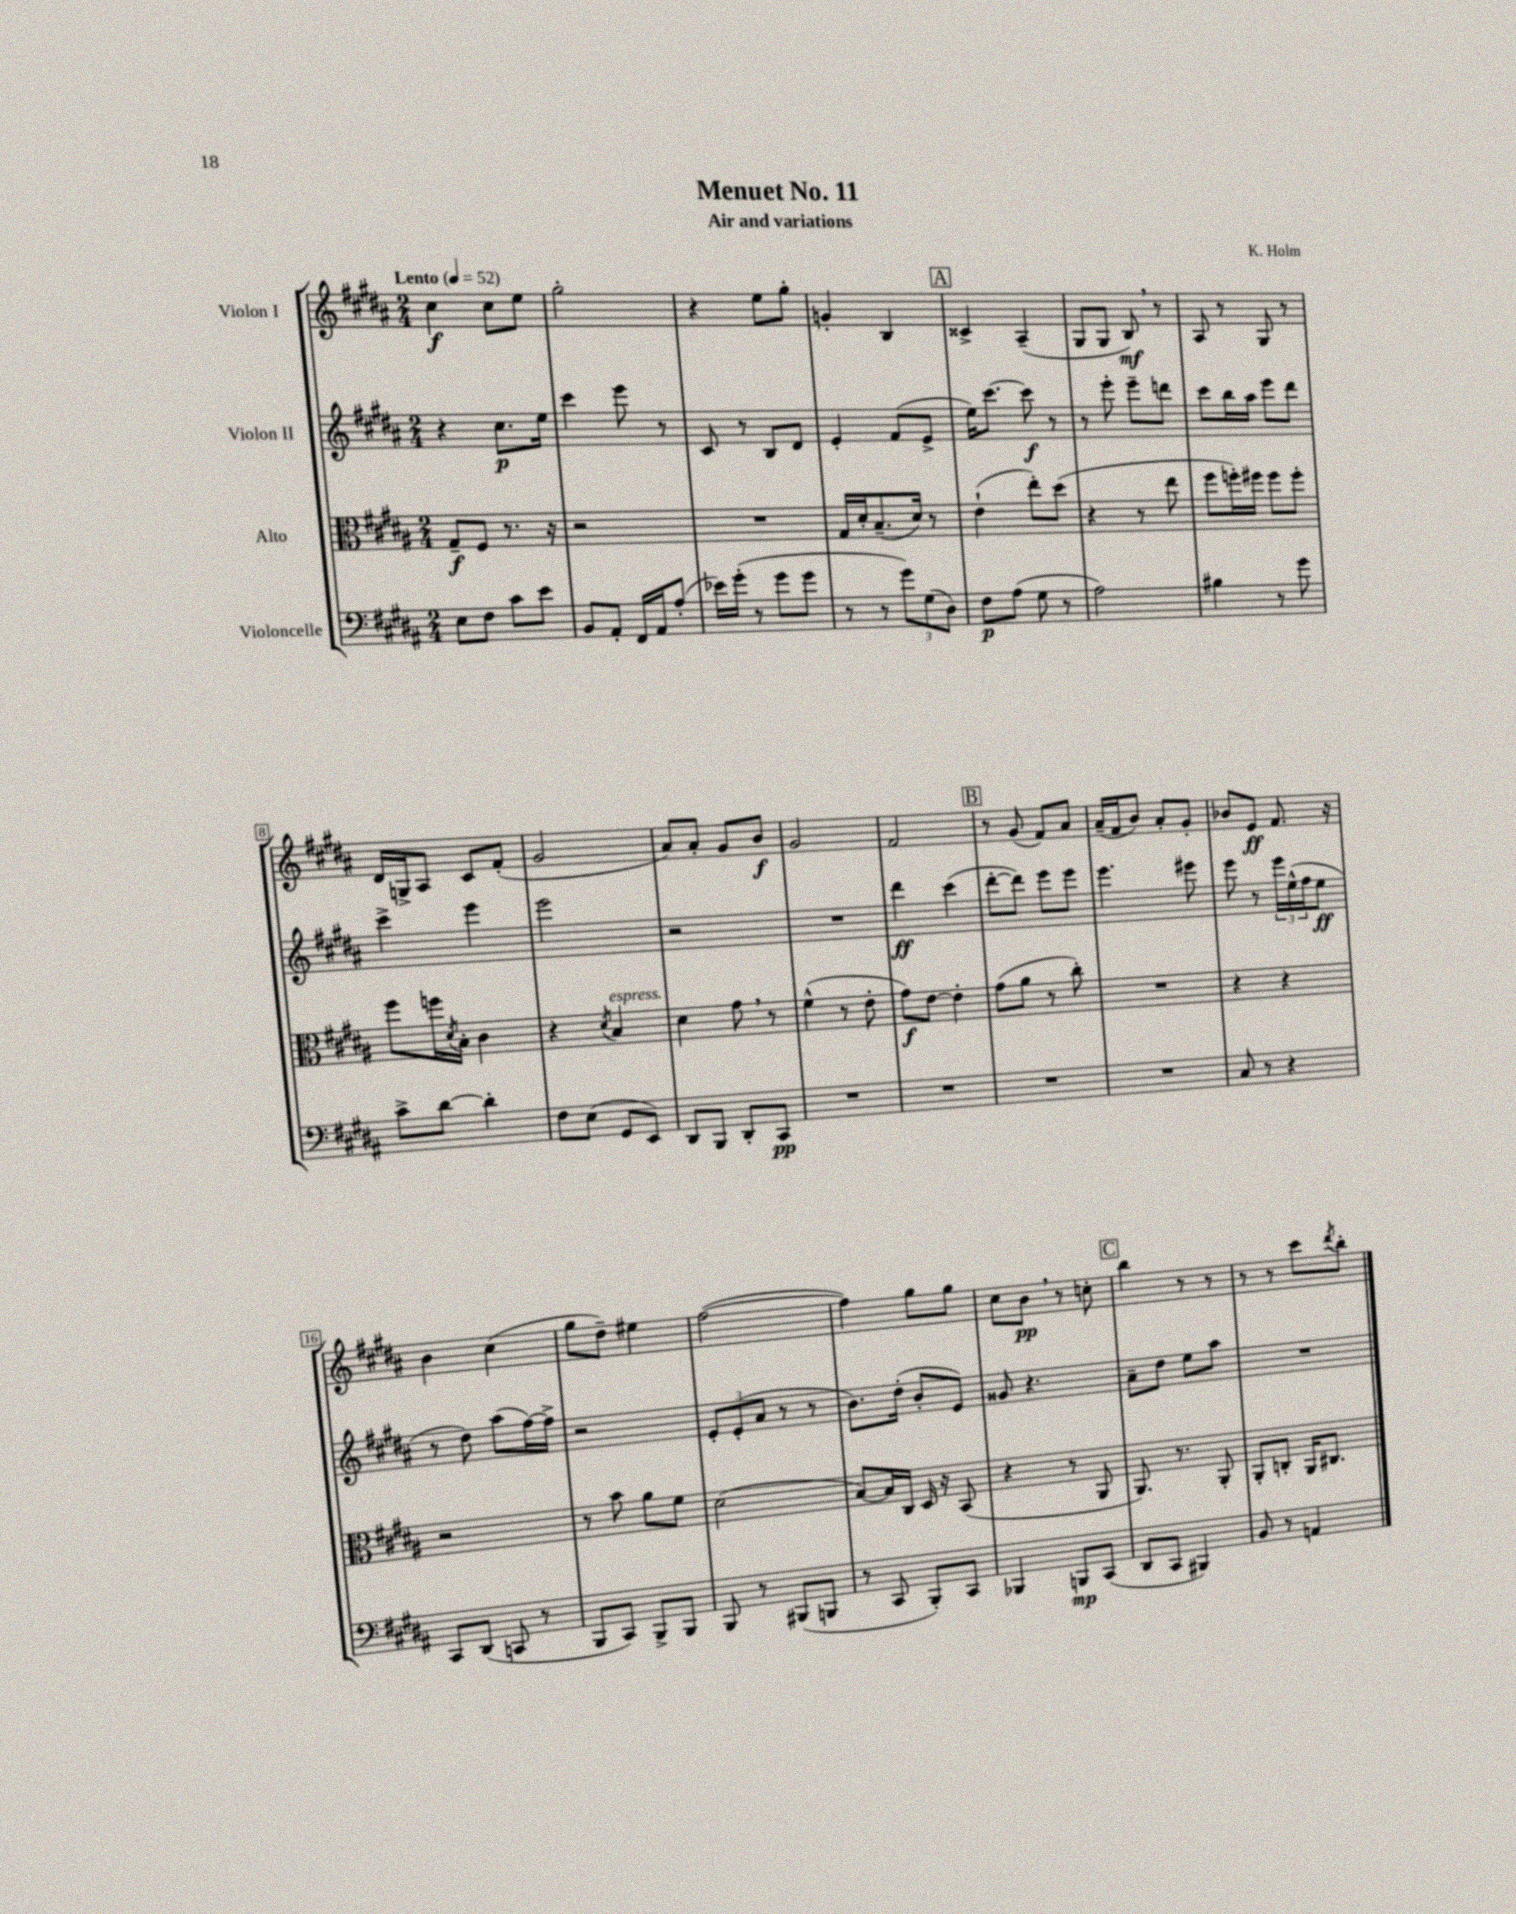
\header { title = "Menuet No. 11" composer = "K. Holm" subtitle = "Air and variations" }
<<
\new StaffGroup <<
\new Staff = "s0" \with { instrumentName = "Violon I" } {
    \clef treble \key b \major \numericTimeSignature \time 2/4 \tempo "Lento" 4 = 52
    cis''4\f cis''8 e''8 |
    gis''2-. |
    r4 e''8 gis''8-. |
    g'4-. b4 |
    \mark \markup { \box "A" } cisis'4-> ais4--( |
    gis8 gis8 b8\mf) \breathe r8 |
    ais8 r8 gis8 r8 |
    dis'16 g16-> ais8 cis'8 fis'8-.( |
    gis'2 |
    ais'8) ais'8-. gis'8 b'8\f |
    gis'2 |
    fis'2 |
    \mark \markup { \box "B" } r8 gis'8( fis'8) ais'8 |
    ais'16--( fis'16 b'8) ais'8-. gis'8-. |
    bes'8 e'8\ff fis'8. r16 |
    b'4 cis''4( |
    gis''8 dis''8--) eis''4 |
    fis''2~( |
    fis''4) gis''8 gis''8 |
    cis''8 b'8\pp \breathe r8 c''8-. |
    \mark \markup { \box "C" } b''4 r8 r8 |
    r8 r8 cis'''8 \acciaccatura { dis'''8 } b''8-. \bar "|." |
}
\new Staff = "s1" \with { instrumentName = "Violon II" } {
    \clef treble \key b \major \numericTimeSignature \time 2/4
    r4 cis''8.\p e''16 |
    cis'''4 e'''8 r8 |
    cis'8 r8 b8 dis'8 |
    e'4-. fis'8( e'8-> |
    \mark \markup { \box "A" } e''16) cis'''8.~ cis'''8\f r8 |
    r8 e'''8-. e'''8-- d'''8 |
    cis'''8 b''16 ais''16 e'''8 dis'''8 |
    cis'''4-> e'''4 |
    e'''2 |
    r2 |
    R2 |
    dis'''4\ff cis'''4( |
    \mark \markup { \box "B" } dis'''8~-. dis'''8) e'''8 e'''8 |
    e'''4. eis'''8 |
    e'''8 r8 \tuplet 3/2 { e'''16 e''16-^( fis''16 } e''8\ff |
    r8 dis''8) ais''8( fis''16~) fis''16-> |
    r2 |
    \tuplet 3/2 { e'8-. e'8-.( ais'8 } r8 r8 |
    b'8.) dis''16-.( b'8-. e'8) |
    gisis'8 r4. |
    \mark \markup { \box "C" } ais'8-- dis''8 e''8 ais''8 |
    R2 \bar "|." |
}
\new Staff = "s2" \with { instrumentName = "Alto" } {
    \clef alto \key b \major \numericTimeSignature \time 2/4
    gis8--\f fis8 r8. r16 |
    r2 |
    R2 |
    gis16 dis'16-. b8.--( dis'16) r8 |
    \mark \markup { \box "A" } e'4-!( e''8-.) dis''8( |
    r4 r8 e''8 |
    fis''8 f''16-.) fis''16 fis''8 fis''8-. |
    fis''8 f''16 \acciaccatura { dis'8 } b16-. cis'4 |
    r4 \acciaccatura { dis'8 } b4^\markup { \italic "espress." } |
    dis'4 gis'8 \breathe r8 |
    fis'4-^( r8 e'8-. |
    gis'8\f) e'8~ e'4-. |
    \mark \markup { \box "B" } gis'8( ais'8 r8 cis''8-.) |
    R2 |
    r4 r4 |
    r2 |
    r8 b'8 ais'8 fis'8 |
    dis'2( |
    b8~) b16 cis16 dis16 r16 b,8( |
    r4 r8 ais,8 |
    \mark \markup { \box "C" } ais,8.) r8. ais,8-. |
    ais,8-. c8-. ais,16 cis8. \bar "|." |
}
\new Staff = "s3" \with { instrumentName = "Violoncelle" } {
    \clef bass \key b \major \numericTimeSignature \time 2/4
    e8 fis8 cis'8 e'8 |
    b,8 ais,8-. fis,16 ais,16 ais8-.( |
    ees'16) gis'16-.( r8 gis'8 gis'8 |
    r8 r8 \tuplet 3/2 { gis'8) gis8( dis8) } |
    \mark \markup { \box "A" } fis8\p ais8( gis8 r8 |
    ais2) |
    bis4 r8 gis'8 |
    cis'8-> dis'8~ dis'4-. |
    fis8 e8( gis,8 e,8) |
    dis,8 b,,8 dis,8-. cis,8\pp |
    R2 |
    R2 |
    \mark \markup { \box "B" } R2 |
    R2 |
    cis8 r8 r4 |
    cis,8 dis,8( c,8 r8 |
    b,,8 cis,8) b,,8-> b,,8 |
    b,,8 r8 bis,,8( b,,8 |
    r8 cis,8 b,,8-.) cis,8 |
    bes,,4 b,,8\mp cis,8( |
    \mark \markup { \box "C" } dis,8 cis,8 bis,,4) |
    b,8 r8 a,4 \bar "|." |
}
>>
>>
\layout { \context { \Score \override BarNumber.stencil = #(make-stencil-boxer 0.1 0.3 ly:text-interface::print) } }
